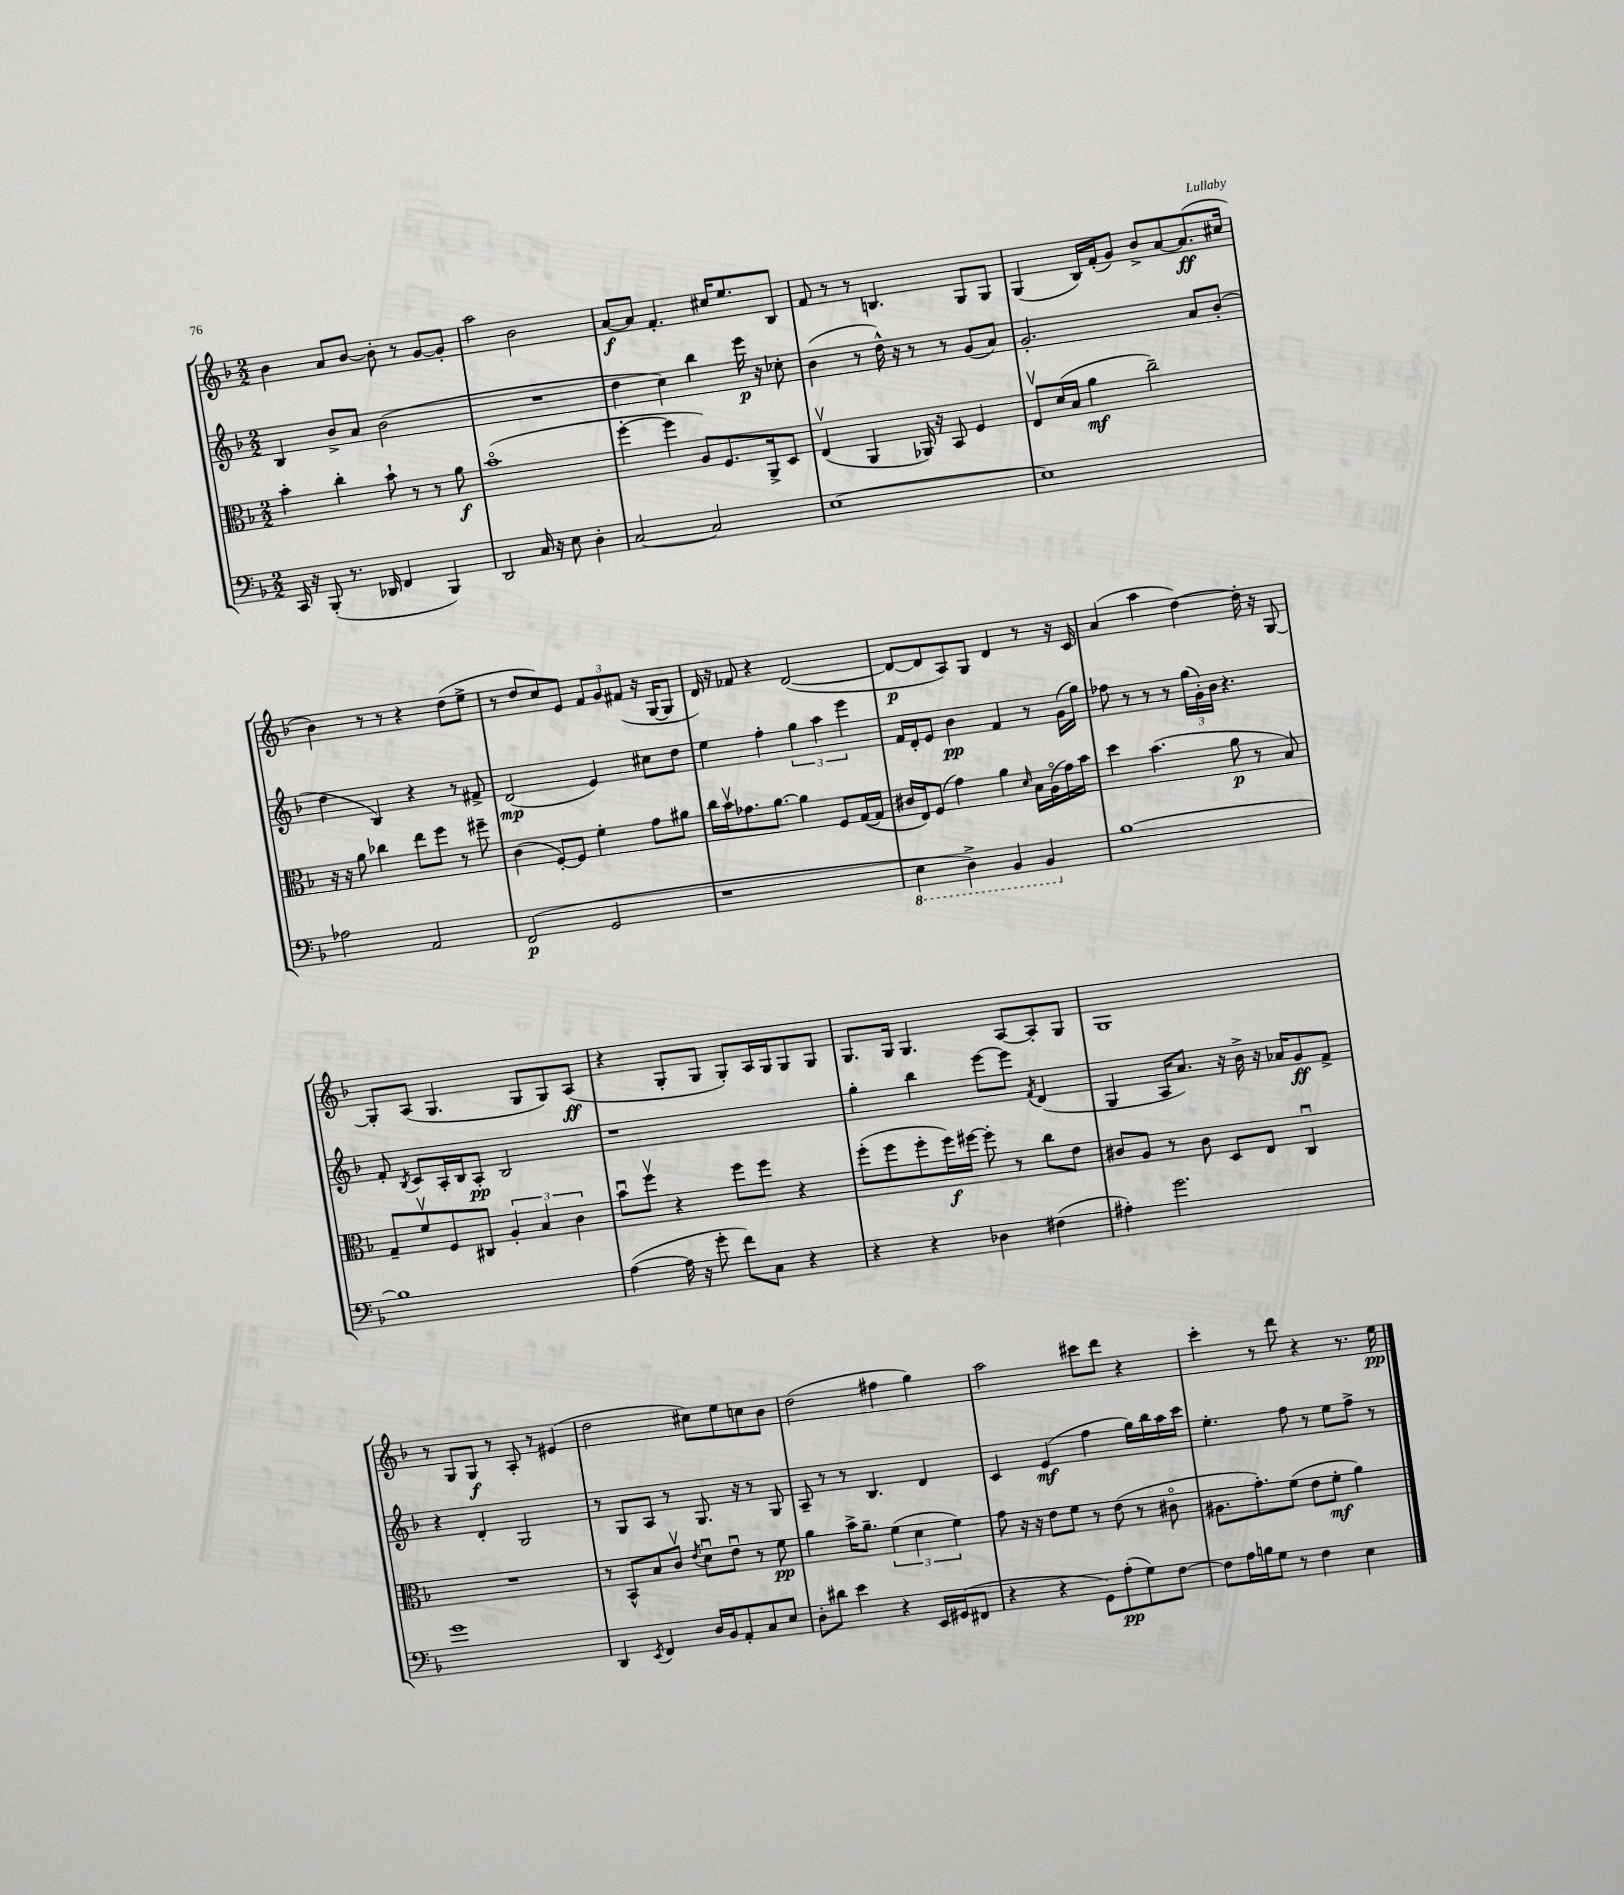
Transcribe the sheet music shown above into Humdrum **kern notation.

**kern	**kern	**kern	**kern
*staff4	*staff3	*staff2	*staff1
*clefF4	*clefC3	*clefG2	*clefG2
*k[b-]	*k[b-]	*k[b-]	*k[b-]
*M2/2	*M2/2	*M2/2	*M2/2
16CC	4b-'	4B-	4b-
16r	.	.	.
(8BBB-'	.	.	.
8.r	4cc'	8b-^	8a
.	.	8a	[8b-
16DD-	.	.	.
4FF	8b-`	(2b-	8b-']
.	8r	.	8r
4BBB-)	8r	.	[8g
.	8a	.	8g']
=	=	=	=
2DD	(1b-o	1r	2aa
16C	.	.	2b-
16r	.	.	.
8E	.	.	.
4D'	.	.	.
=	=	=	=
[2C	[4ff'	4dd	[8a
.	.	.	8a]
.	4ff]	4cc)	4.f'
2C]	8A)	4bb-	.
.	8.F	.	16cc#
.	.	.	8.ee
.	.	16eee	.
.	16AA^	16r	.
.	8D	8cc-'	8B-
=	=	=	=
[1E	(4Ev	(4b-	8f
.	.	.	8r
.	4AA	8r	8r
.	.	16dd^^)	4.B
.	.	16r	.
.	16AA-)	8r	.
.	16r	.	.
.	8BB-	8r	.
.	4F	(8g	8G
.	.	8a)	8G
=	=	=	=
1E]	8Ev	2.g'	(4G
.	(16d	.	.
.	16B-	.	.
.	4a	.	16B-)
.	.	.	(16f'
.	.	.	8g)
.	2cc~)	.	8b-^
.	.	.	[8a
.	.	8a	(8.a]
.	.	(8b-'	.
.	.	.	16cc#
=	=	=	=
2A-	16r	4dd	4b-)
.	16r	.	.
.	8a	.	.
.	4cc-	4B-)	8r
.	.	.	8r
2AA	8ee	4r	4r
.	8ff	.	.
.	8r	8r	(8dd
.	8ff#~	8f#^	8ee^
=	=	=	=
(2FF	(4c	(2d	8r
.	.	.	8dd
.	[8F')	.	8cc)
.	8F]	.	8e
2GG	4f'	4e)	12f
.	.	.	12g
.	.	.	(12f#
.	8g	8cc#	16r
.	.	.	[16G
.	8a#	8dd	8G]
=	=	=	=
1r	16cc	4ee	16d)
.	16b-v	.	16r
.	8.g-	.	8f-
.	.	4ff'	4r
.	[8.a	.	.
.	4a]	6gg	([2d
.	.	6aa	.
.	8F	.	.
.	.	6eee	.
.	([16G	.	.
.	16G]	.	.
=	=	=	=
4EE	16c#	16f	8d_
.	16E)	16d'	.
.	(8F	8e	8d]
4DD^)	4g)	4b-	8A)
.	.	.	8G
4BBB-	4a	4f	4d
.	16qqd	.	.
4BBB-	16B-	8r	8r
.	(16Ao	.	.
.	16g)	(16g	16r
.	16b-	16gg)	16c
=	=	=	=
[1B-	4dd	8ff-	(4a
.	.	8r	.
.	(4.b-	8r	4aa
.	.	8r	.
.	.	(24gg	[4dd)
.	.	24g')	.
.	.	24b-	.
.	8a	4.r	.
.	8r	.	16dd']
.	.	.	16r
.	8B-)	.	[8G
=	=	=	=
1B-]	8G~	8f'	8G']
.	.	8qB-	.
.	8fv	8c	(8A
.	8F	16A'	4.G
.	.	16B-	.
.	8C#	8A'	.
.	6A'	2B-	.
.	.	.	8G
.	6B-	.	.
.	.	.	8G)
.	6c	.	.
.	.	.	(8A
=	=	=	=
([4A	8b-u	1r	4r
.	8ffv	.	.
16A]	4r	.	8G'
16r	.	.	.
8g'	.	.	8G
8f)	8ff	.	8G')
8C	8ff	.	16A
.	.	.	16G
4r	4r	.	8G
.	.	.	8G
=	=	=	=
4r	(8ff'	4gg'	8.G
.	8ff	.	.
.	.	.	16G
4r	8ff'	4bb-	4.G
.	16ff)	.	.
.	[16ff#	.	.
4D-	8ff#']	[8eee	.
.	8r	8eee]	[8A
.	.	8qf	.
(4F#	8cc	(4d	8A']
.	8e	.	8G
=	=	=	=
4A#')	8c#	4G	1G
.	8A	.	.
2.g	8r	16A	.
.	.	8.a)	.
.	8c#	.	.
.	8D	16r	.
.	.	16b-^	.
.	8E	16r	.
.	.	16a-	.
.	4Cu	8g	.
.	.	8f^	.
=	=	=	=
1g	1r	4r	8r
.	.	.	8G
.	.	4d'	8G
.	.	.	8r
.	.	2G	8A'
.	.	.	8r
.	.	.	(4e#
=	=	=	=
4DD	8r	8r	2dd
.	8BB-^^	8G	.
8qEE	.	.	.
4FF	8B-	8A	.
.	8cv	8r	.
.	8qe	.	.
16D	8du	8.G	8cc#)
16BB-	.	.	.
8AA'	8eu	.	8ee
.	.	16r	.
8C	8r	8r	8cc
8E	8f	8G	8b-
=	=	=	=
8D'	4a	8A~	(2dd
8d#	.	8r	.
4e	16b-^	8r	.
.	8.a~	.	.
.	.	4.B-	.
4r	(6f	.	4ff#
.	6d	.	.
16EE	.	4d	4gg)
(16GG#	.	.	.
.	6f)	.	.
8FF#	.	.	.
=	=	=	=
4r	8g	4c	2aa
.	16r	.	.
.	16r	.	.
4r	8e	(4e	.
.	8f	.	.
8GG)	8r	4ff	8ccc#
(8A'	(8e	.	8ddd
8G)	8r	16gg)	4r
.	.	16bb-	.
[8F	8c#o	16aa	.
.	.	16ccc	.
=	=	=	=
8F]	8.A#	4.ee'	4ccc'
16A	.	.	.
16B	8.g')	.	.
8G	.	.	8r
8r	(8f	8ff	8ddd
4F	8e	8r	4r
.	8f'	8ee	.
4E	4a)	8ff^	8.r
.	.	8r	.
.	.	.	16ee
==	==	==	==
*-	*-	*-	*-
